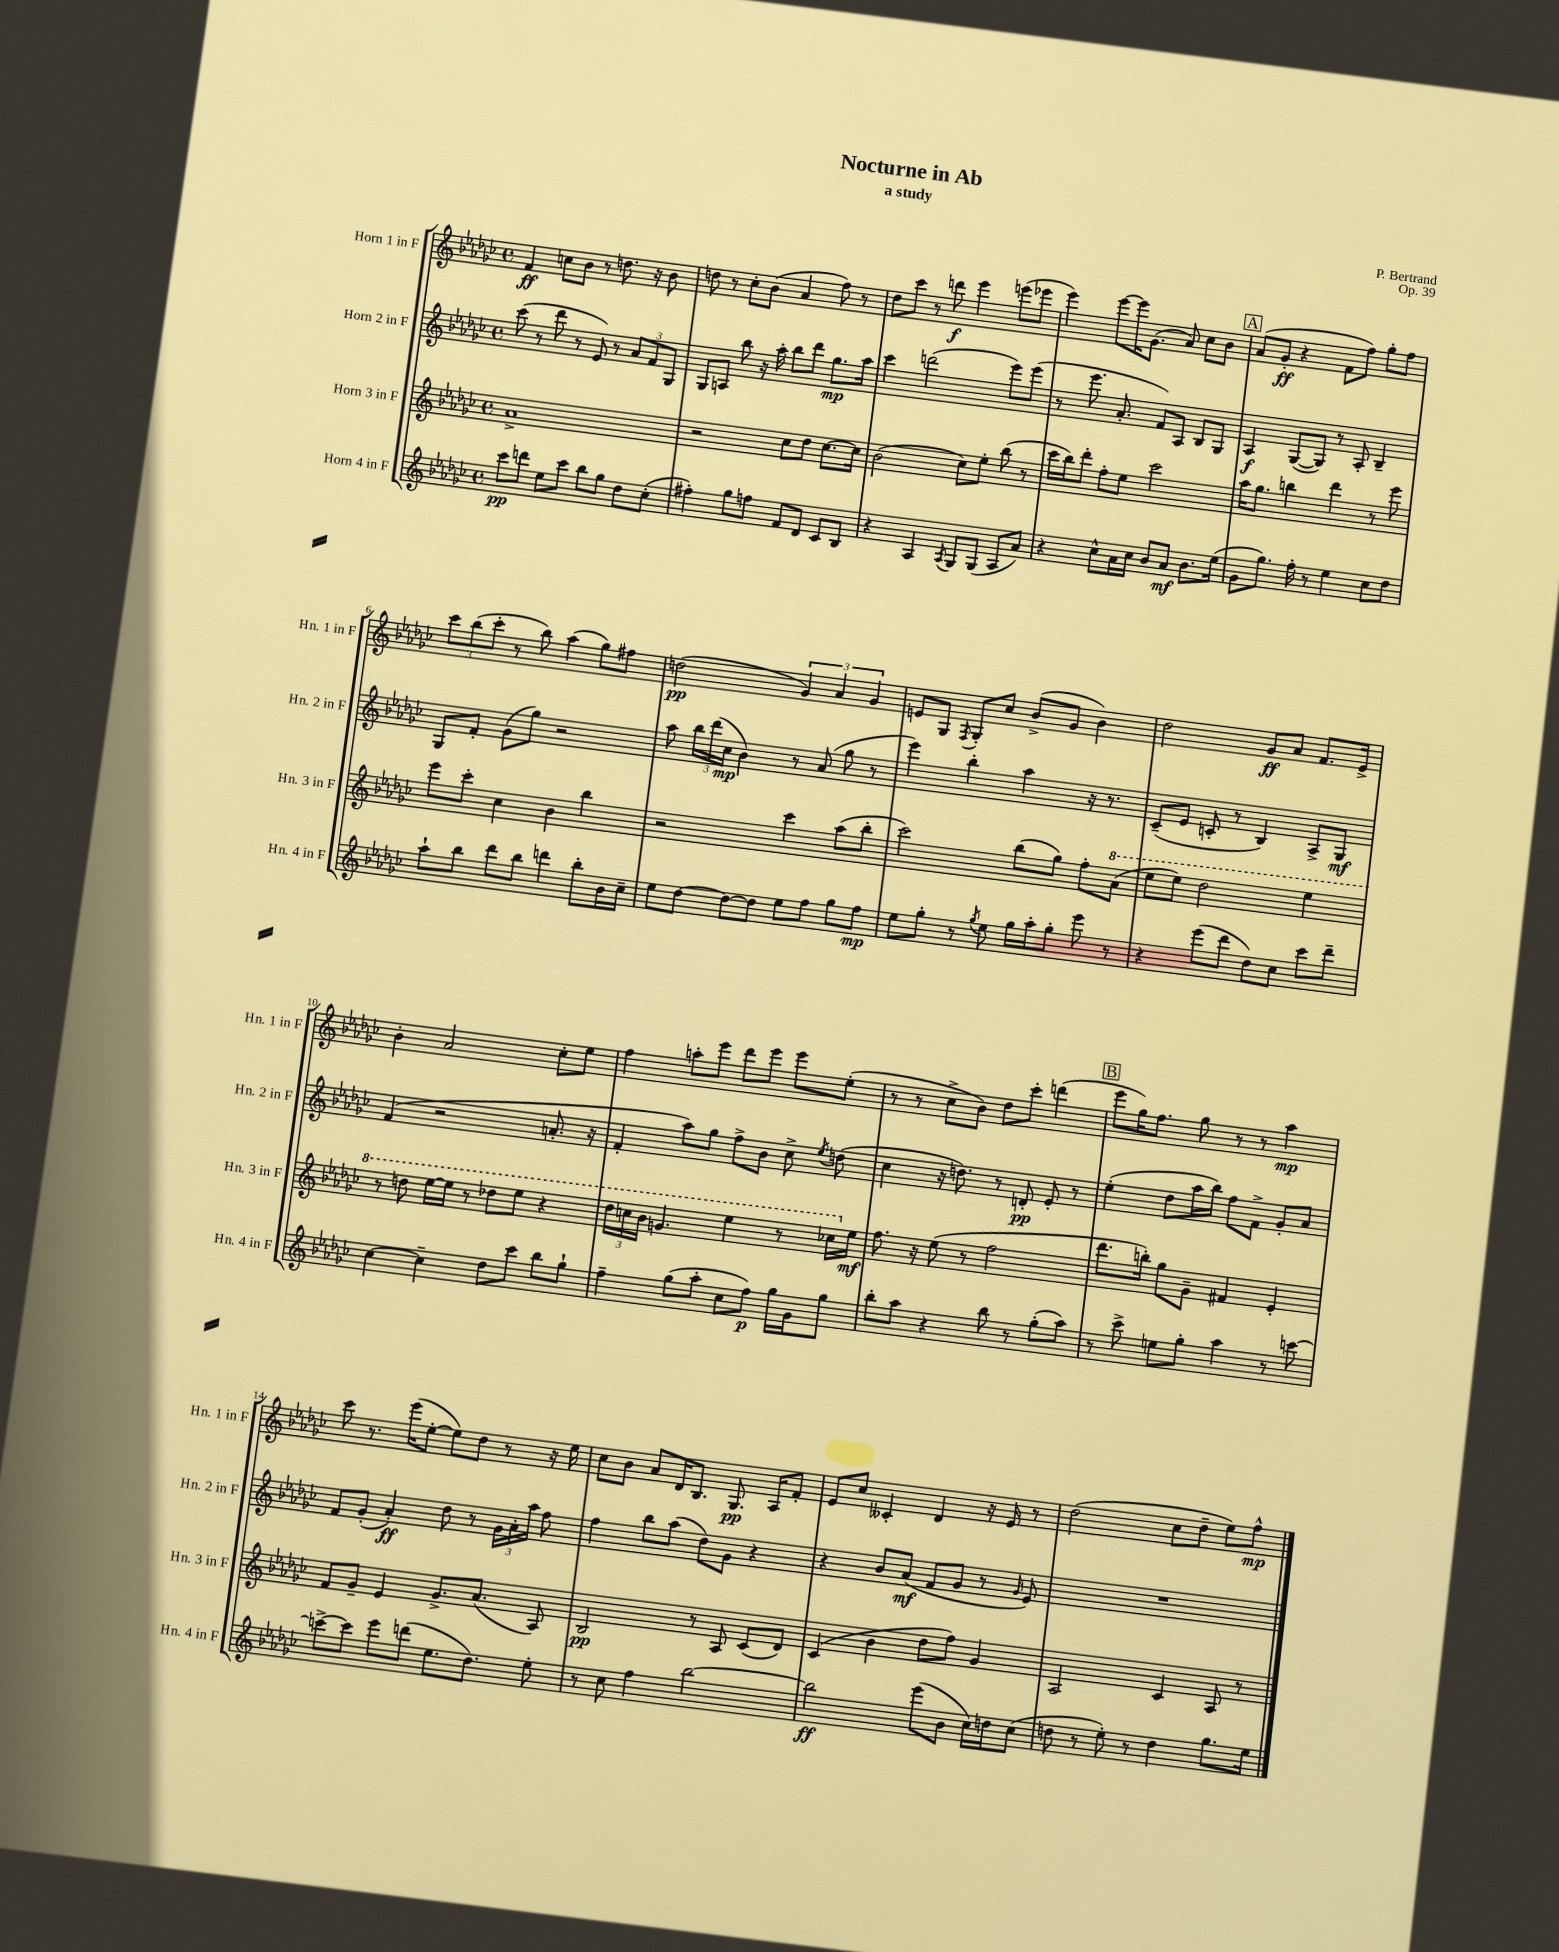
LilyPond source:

\header { title = "Nocturne in Ab" composer = "P. Bertrand" subtitle = "a study" opus = "Op. 39" }
<<
\new StaffGroup <<
\new Staff = "s0" \with { instrumentName = "Horn 1 in F" shortInstrumentName = "Hn. 1 in F" } {
    \clef treble \key ges \major \defaultTimeSignature \time 4/4
    \autoBeamOff f'4\ff c''8[ bes'8] r8 d''8. r16 bes'8 |
    d''8 r8 ces''8[-. bes'8]( aes'4 f''8) r8 |
    des''8[ ces'''8] r8 d'''8\f ees'''4 e'''8[( ees'''8] |
    ees'''4) ees'''8[~ ees'''16 ges'8.]( aes'8) ces''8[ bes'8] |
    \mark \markup { \box "A" } aes'8[( ges'8]-.\ff r4 f'8[ f''8]) ges''8[-. f''8] |
    \tuplet 3/2 { ces'''8[ bes''8( ces'''8]-. } r8 bes''8) aes''4( ges''8[) fis''8] |
    d''2\pp( \tuplet 3/2 { ges'4) aes'4 ges'4 } |
    e'8[ ges8] \acciaccatura { f8 } ges8[-. ces''8] bes'8[->( ges'8] bes'4) |
    des''2 ges'8[\ff aes'8] f'8.[ ees'16]-> |
    bes'4-. aes'2 ces''8[-. ees''8] |
    f''4 a''8[-. ees'''8] des'''8[ ees'''8] ees'''8[ ees''8]-.( |
    r8 r8 ces''8[-> bes'8]) des''8[ ces'''8]-. d'''4( |
    \mark \markup { \box "B" } ees'''8[ ges''16) f''8.] ges''8 r8 r8 aes''4\mp |
    ces'''8 r8. ees'''16[( ees''8]~-. ees''8[) des''8] r8 r16 ees''16 |
    ces''8[ bes'8] aes'8[ des'16 bes8.] ges8.\pp aes16[ f'8]-. |
    ees'8[ ces''8] ceses'4-. des'4 r16 ees'16 r8 |
    des''2( ces''8[ des''8]-- ees''8[) f''8]-^\mp \bar "|." |
}
\new Staff = "s1" \with { instrumentName = "Horn 2 in F" shortInstrumentName = "Hn. 2 in F" } {
    \clef treble \key ges \major \defaultTimeSignature \time 4/4
    \autoBeamOff ces'''8( r8 des'''8 r8 ees'8) r8 \tuplet 3/2 { aes'8[ f'8 ges8] } |
    ges8[ a8] bes''8 r16 aes''16-. bes''8[ des'''8] ges''8.[\mp aes''16] |
    ces'''4 d'''2( ees'''8[) ees'''8]( |
    r8 ees'''8. aes'8.-. f'8[) aes8] bes8[ ges8] |
    \mark \markup { \box "A" } aes4\f ges8[~( ges8]) r8 aes8-. bes4-- |
    ges8[ f'8]-. ges'8[( ges''8]) r2 |
    aes''8 \tuplet 3/2 { bes''16[ des'''16( ces''16]\mp } bes'4) r8 aes'8( ges''8 r8 |
    ees'''4) bes''4-. aes''4 r16 r8. |
    ces'8[--( ees'8] c'8-. r8 bes4) aes8[-> ges8]\mf |
    f'4( r2 a'8.-. r16 |
    f'4-. aes''8[) ges''8] f''8[-> bes'8] ces''8-> \acciaccatura { ees''8 } d''8( |
    ces''4 r16 d''8.) r8 d'8-.\pp ees'8-. r8 |
    \mark \markup { \box "B" } ees''4-.( des''8[ aes''16 bes''16]) f''8[ f'8]-> ges'8[-. aes'8] |
    f'8[ ges'8]-.( aes'4-.\ff) des''8 r8 \tuplet 3/2 { ges'16[ aes'16-. aes''16] } f''8 |
    f''4 bes''8[ aes''8]( des''8[) ges'8] r4 |
    r4 bes'8[ aes'8]\mf( f'8[ ges'8] r8 \grace { ges'16 } ees'8) |
    R1 \bar "|." |
}
\new Staff = "s2" \with { instrumentName = "Horn 3 in F" shortInstrumentName = "Hn. 3 in F" } {
    \clef treble \key ges \major \defaultTimeSignature \time 4/4
    \autoBeamOff aes'1-> |
    r2 ces''8[ des''8] ces''8.[~ ces''16] |
    bes'2( ces''8[) ees''8]-. bes''8( r8 |
    ces'''16[ bes''16) des'''8]-. f''8[-. ees''8] ces'''2 |
    \mark \markup { \box "A" } aes''16[ ges''8.] b''4 des'''4 r8 ees'''8 |
    ees'''8[ ces'''8]-. ces''4 bes'4 bes''4 |
    r2 ces'''4 aes''8[( bes''8]-. |
    ces'''2) bes''8[( ges''8]) f''8[-. \ottava #1 aes''8]( |
    ees'''8[ ees'''8]) des'''2 ees'''4 |
    r8 d'''8 ees'''16[~ ees'''16] r8 des'''8[ ees'''8] r4 |
    \tuplet 3/2 { des'''16[ c'''16 bes''16] } g''4. ees'''4 r8 ces'''16[ \ottava #0 ees''16]\mf |
    f''8. r16 ees''8( r8 f''2 |
    \mark \markup { \box "B" } des'''8.[ b''16]-.) ges''8[ ges'8]-- fis'4 ees'4-. |
    f'8[ ges'8]-- ees'4 ges'8.[-> aes'8.]( aes8) |
    bes2\pp r8 aes8 ces'8[( des'8]) |
    ces'4( bes'4 des''8[ f''8]) ges'4 |
    aes2 ces'4 aes8 r8 \bar "|." |
}
\new Staff = "s3" \with { instrumentName = "Horn 4 in F" shortInstrumentName = "Hn. 4 in F" } {
    \clef treble \key ges \major \defaultTimeSignature \time 4/4
    \autoBeamOff ces'''8[\pp d'''8] ees''8[ ces'''8] bes''8[ ges''8] des''8[ ces''8]-.( |
    fis''4-.) ges''8[ f''8] f'8[ des'8] ces'8[ bes8] |
    r4 aes4 \acciaccatura { aes8 } ges8[ ges8]( aes8[ aes'8]) |
    r4 ces''8[-^ aes'16 ces''16] bes'8[ aes'8]\mf bes'8.[ ees''16]( |
    \mark \markup { \box "A" } ges'8[ ges''8.]) f''16-. r8 ees''4 ces''8[ des''8] |
    aes''8[-! bes''8] des'''8[ bes''8] d'''4 bes''8[-. bes'16 ces''16]-- |
    ees''8[ des''8]~ des''8[~ des''8] ees''8[ f''8] ges''8[ f''8]\mp |
    ees''8[ ges''8]-. r8 \acciaccatura { ges''8 } ees''8 ges''16[ aes''16-. ges''8]-. ees'''8 r8 |
    r4 ees'''8[( des'''8] des''8[) ces''8] ces'''8[ des'''8]-- |
    ces''4~ ces''4-- des''8[ ces'''8] bes''8[ ges''8]-! |
    f''4-- ges''8[( aes''8]-. ces''8[ f''8]\p) ges''16[ ges'16 ges''8] |
    bes''8[-. aes''8] r4 bes''8 r8 ges''8[-.( aes''8]) |
    \mark \markup { \box "B" } r8 ces'''8-> e''8[ ges''8]-. aes''4 r8 c'''8~ |
    c'''8[~-> c'''8] ees'''8[ d'''8]( ees''8.[ des''8.]) ees''8-. |
    r8 ces''8 f''4 bes''2~ |
    bes''2\ff ees'''8[( bes'8] ces''16[) d''16 ces''8]( |
    d''8 r8 ees''8-.) r8 d''4 ges''8.[ ees''16] \bar "|." |
}
>>
>>
